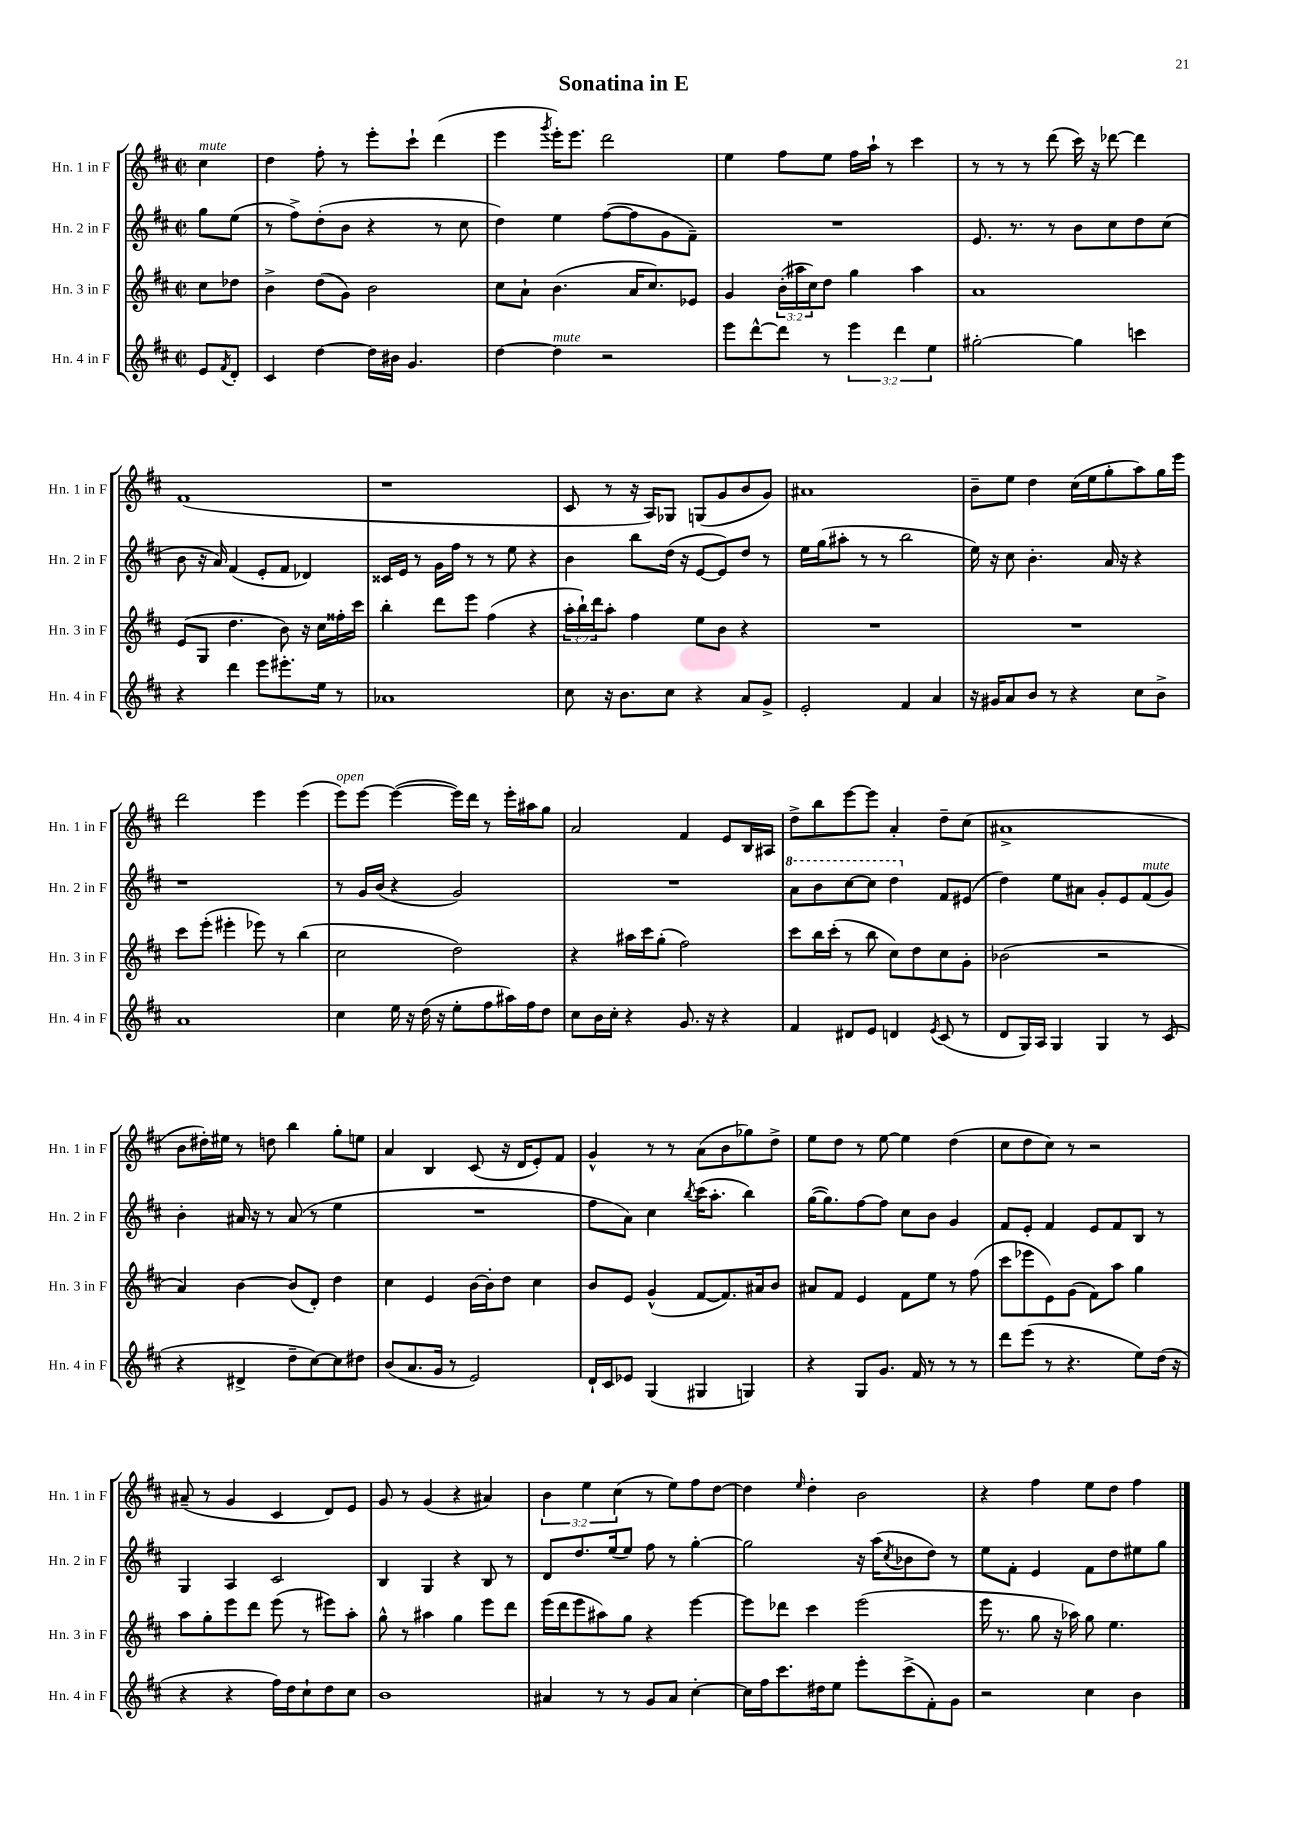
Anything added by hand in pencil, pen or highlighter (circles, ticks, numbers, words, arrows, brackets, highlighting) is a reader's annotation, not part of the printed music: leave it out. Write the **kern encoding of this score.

**kern	**kern	**kern	**kern
*part4	*part3	*part2	*part1
*staff4	*staff3	*staff2	*staff1
*I"Hn. 4 in F	*I"Hn. 3 in F	*I"Hn. 2 in F	*I"Hn. 1 in F
*I'Hn. 4 in F	*I'Hn. 3 in F	*I'Hn. 2 in F	*I'Hn. 1 in F
*clefG2	*clefG2	*clefG2	*clefG2
*k[f#c#]	*k[f#c#]	*k[f#c#]	*k[f#c#]
*M2/2	*M2/2	*M2/2	*M2/2
*met(c|)	*met(c|)	*met(c|)	*met(c|)
=	=	=	=
!	!	!	!LO:TX:a:i:t=mute
8e/L	8cc#\L	8gg\L	4cc#\
8qf#/	.	.	.
8d'/J	8dd-X\J	(8ee\J	.
=1	=1	=1	=1
4c#/	4b^\	8r	4dd\
.	.	8ff#^\L)	.
[4dd\	(8dd\L	(8dd'\	8ff#'\
.	8g\J)	8b\J	8r
16dd\LL]	2b\	4r	8eee'\L
16b#X\JJ	.	.	.
4.g/	.	.	8ccc#`\J
.	.	8r	(4ddd\
.	.	8cc#\	.
=2	=2	=2	=2
[4dd\	8cc#\L	4dd\)	4eee\
.	8a`\J	.	.
.	.	.	8qggg/
!LO:TX:a:i:t=mute	!	!	!
4dd\]	(4.b\	4ee\	16eee'\KL)
.	.	.	8.eee\J
2r	.	([8ff#\L	2ddd\
.	16a/KL	8ff#\]	.
.	8.cc#/)	.	.
.	.	8g\	.
.	8e-X/J	8f#~\J)	.
=3	=3	=3	=3
8eee\L	4g/	1r	4ee\
[8ddd^^\	.	.	.
8ddd\J]	(24b'\LL	.	8ff#\L
.	24aa#X\	.	.
.	24cc#\J)	.	.
8r	8dd\J	.	8ee\J
6eee\	4gg\	.	16ff#\LL
.	.	.	16aa`\JJ
.	.	.	8r
6ddd\	.	.	.
.	4aa#\	.	4ccc#\
6ee\	.	.	.
=4	=4	=4	=4
[2gg#X'\	1a	8.e/	8r
.	.	.	8r
.	.	8.r	.
.	.	.	8r
.	.	8r	(8ddd\
4gg#\]	.	8b\L	16ccc#\)
.	.	.	16r
.	.	8cc#\	[8ddd-X\
4cccn\	.	8dd\	4ddd-\]
.	.	(8cc#\J	.
!!LO:LB:g=z
=5	=5	=5	=5
4r	(8e/L	8b\	(1f#
.	8G/J	16r	.
.	.	16a/)	.
4ddd\	4.dd\	(4f#/	.
8eee\L	.	8e'/L	.
8.eee#X'\	8b\)	8f#/J	.
.	16r	4d-X/)	.
16ee\Jk	16cc#\LL	.	.
8r	16ff##X'\	.	.
.	16ccc#\JJ	.	.
=6	=6	=6	=6
1a-X	4bb'\	16c##X/LL	1r
.	.	16e/JJ	.
.	.	8r	.
.	8ddd\L	16g\LL	.
.	.	16ff#\JJ	.
.	8eee\J	8r	.
.	(4ff#\	8r	.
.	.	8ee\	.
.	4r	4r	.
=7	=7	=7	=7
8cc#\	24aa'\LL	4b\	8c#/
.	24bb`\)	.	.
.	24ddd\J	.	.
16r	8aa'\J	.	8r
8.b\L	.	.	.
.	4ff#\	8bb\L	16r
.	.	.	16A/KL)
8cc#\J	.	(16dd\Jk	8G-X/J
.	.	16r	.
4r	8ee\L	[8e/L	(8Gn/L
.	8b\J	8e/])	8g/
8a/L	4r	8dd/J	8b/
8g^/J	.	8r	8g/J)
=8	=8	=8	=8
2e'/	1r	16ee\LL	1a#X
.	.	(16gg\J	.
.	.	8aa#X'\J	.
.	.	8r	.
.	.	8r	.
4f#/	.	2bb\	.
4a/	.	.	.
=9	=9	=9	=9
16r	1r	16ee\)	8b~\L
16g#X/KL	.	16r	.
8a/	.	8cc#\	8ee\J
8b/J	.	4.b'\	4dd\
8r	.	.	.
4r	.	.	(16cc#\LL
.	.	.	16ee\J
.	.	16a/	8gg'\
.	.	16r	.
8cc#\L	.	4r	8aa\)
8b^\J	.	.	16gg\L
.	.	.	16eee\JJ
!!LO:LB:g=z
=10	=10	=10	=10
1a	8ccc#\L	1r	2ddd\
.	(8eee'\J	.	.
.	4eee#X'\	.	.
.	8eee-X\)	.	4eee\
.	8r	.	.
.	(4bb\	.	(4eee\
=11	=11	=11	=11
!	!	!	!LO:TX:a:i:t=open
4cc#\	2cc#\	8r	8eee\L)
.	.	16g/LL	[8eee\J
.	.	(16b/JJ	.
16ee\	.	4r	(4eee\_
16r	.	.	.
(16dd\	.	.	.
16r	.	.	.
8ee'\L	2dd\)	2g/)	16eee\LL])
.	.	.	16ddd\JJ
8ff#\	.	.	8r
16aa#X\L)	.	.	16eee'\LL
16ff#\J	.	.	16aa#X\J
8dd\J	.	.	8gg\J
=12	=12	=12	=12
8cc#\L	4r	1r	2a/
16b\L	.	.	.
16cc#'\JJ	.	.	.
4r	16aa#X\LL	.	.
.	16ccc#\J	.	.
.	(8gg'\J	.	.
8.g/	2ff#\)	.	4f#/
16r	.	.	.
4r	.	.	8e/L
.	.	.	16B/L
.	.	.	16A#X/JJ
=13	=13	=13	=13
*	*	*8va	*
4f#/	8ccc#\L	8aa\L	8dd^\L
.	16bb\L	8bb\	8bb\
.	(16ccc#'\JJ	.	.
8d#X/L	8r	[8ccc#\	[8eee\
8e/J	8bb\	8ccc#\J]	8eee\J]
4dn/	8cc#\L)	4ddd\	4a'/
.	8dd\	.	.
8qe/	.	.	.
*	*	*X8va	*
(8c#/	8cc#\	8f#/L	8dd~\L
8r	8g'\J	(8e#X/J	(8cc#\J
=14	=14	=14	=14
8d/L	(2b-X\	4dd\)	1a#X^
16G/L)	.	.	.
16A/JJ	.	.	.
4G/	.	8ee\L	.
.	.	8a#X\J	.
4G/	2r	8g'/L	.
.	.	8e/	.
!	!	!LO:TX:a:i:t=mute	!
8r	.	(8f#/	.
(8c#/	.	8g/J)	.
!!LO:LB:g=z
=15	=15	=15	=15
4r	4a/)	4b'\	8b\L
.	.	.	16dd#X'\L)
.	.	.	16ee#X\JJ
4d#X^/	[4b\	16a#X/	8r
.	.	16r	.
.	.	8r	8ddn\
8dd~\L	(8b/L]	(8a#/	4bb\
[8cc#\)	8d'/J)	8r	.
8cc#\]	4dd\	4ee\	8gg'\L
8dd#X\J	.	.	8een\J
=16	=16	=16	=16
(8b/L	4cc#\	1r	4a/
8.a/	.	.	.
.	4e/	.	4B/
16g/Jk	.	.	.
8r	.	.	.
2e/)	[16b\LL	.	(8c#/
.	16b'\J]	.	.
.	8dd\J	.	16r
.	.	.	16d/KL
.	4cc#\	.	8e'/)
.	.	.	8f#/J
=17	=17	=17	=17
16d`/LL	8b/L	8ff#\L	4g^^/
16c#/J	.	.	.
8e-X/J	8e/J	8a\J)	.
(4G/	(4g^^/	4cc#\	8r
.	.	.	8r
.	.	8qbb/	.
4G#X/	[8f#/L	(16ccc#\KL	(8a\L
.	.	8.aa'\J	.
.	8.f#/])	.	8b\
4Gn/)	.	4bb\)	8gg-X\)
.	16a#X/k	.	.
.	8b/J	.	8dd^\J
=18	=18	=18	=18
4r	8a#X/L	([16gg\KL	8ee\L
.	.	8.gg\])	.
.	8f#/J	.	8dd\J
8G/L	4e/	[8ff#\	8r
8.g/J	.	8ff#\J]	[8ee\
.	8f#\L	8cc#\L	4ee\]
16f#/	.	.	.
8r	8ee\J	8b\J	.
8r	8r	4g/	(4dd\
8r	(8ff#\	.	.
=19	=19	=19	=19
8ddd\L	8ccc#\L	8f#/L	8cc#\L
(8eee\J	8eee-X\	8e'/J	8dd\
8r	8e\)	4f#/	8cc#\J)
4.r	(8g\J	.	8r
.	8f#\L)	8e/L	2r
.	8aa\J	8f#/	.
8ee\L)	4gg\	8B/J	.
(16dd\Jk	.	8r	.
16r	.	.	.
!!LO:LB:g=z
=20	=20	=20	=20
4r	8aa\L	4G/	(8a#X~/
.	8gg'\	.	8r
4r	8eee\	4A/	4g/
.	8ddd\J	.	.
16ff#\LL)	(8eee\	2c#/	4c#/
16dd\J	.	.	.
8cc#`\	8r	.	.
8dd\	8eee#X\L)	.	8d/L)
8cc#\J	8aa'\J	.	8e/J
=21	=21	=21	=21
1b	8gg^^\	4B/	8g/
.	8r	.	8r
.	4aa#X\	4G/	(4g/
.	4gg\	4r	4r
.	8eee\L	8B/	4a#X/)
.	8ddd\J	8r	.
=22	=22	=22	=22
4a#X/	(16eee\LL	8d/L	6b\
.	16ddd\J	.	.
.	8eee\	8.dd/	.
.	.	.	6ee\
8r	8aa#X\)	.	.
.	.	(16ee/k	.
.	.	.	(6cc#\
8r	8gg\J	8ee/J)	.
8g/L	4r	8ff#\	8r
8a#/J	.	8r	8ee\L)
[4cc#'\	[4eee\	[4gg'\	8ff#\
.	.	.	[8dd\J
=23	=23	=23	=23
16cc#\LL]	8eee\L]	2gg\]	4dd\]
16ff#\J	.	.	.
8.ccc#\	8ddd-X\J	.	.
.	.	.	16qqee/
.	4ccc#\	.	4dd'\
16dd#X\k	.	.	.
8ee\J	.	.	.
8eee'\L	(2eee\	16r	2b\
.	.	(16aa\KL	.
.	.	8qcc#/	.
(8ccc#^\	.	8b-X\	.
8f#'\)	.	8dd\J)	.
8g\J	.	8r	.
=24	=24	=24	=24
2r	16eee\	8ee\L	4r
.	8.r	.	.
.	.	8f#'\J	.
.	8gg\	4e/	4ff#\
.	16r	.	.
.	16aa-X\)	.	.
4cc#\	8gg\	8f#\L	8ee\L
.	4.ee\	8dd\	8dd\J
4b\	.	8ee#X\	4ff#\
.	.	8gg\J	.
==	==	==	==
*-	*-	*-	*-
